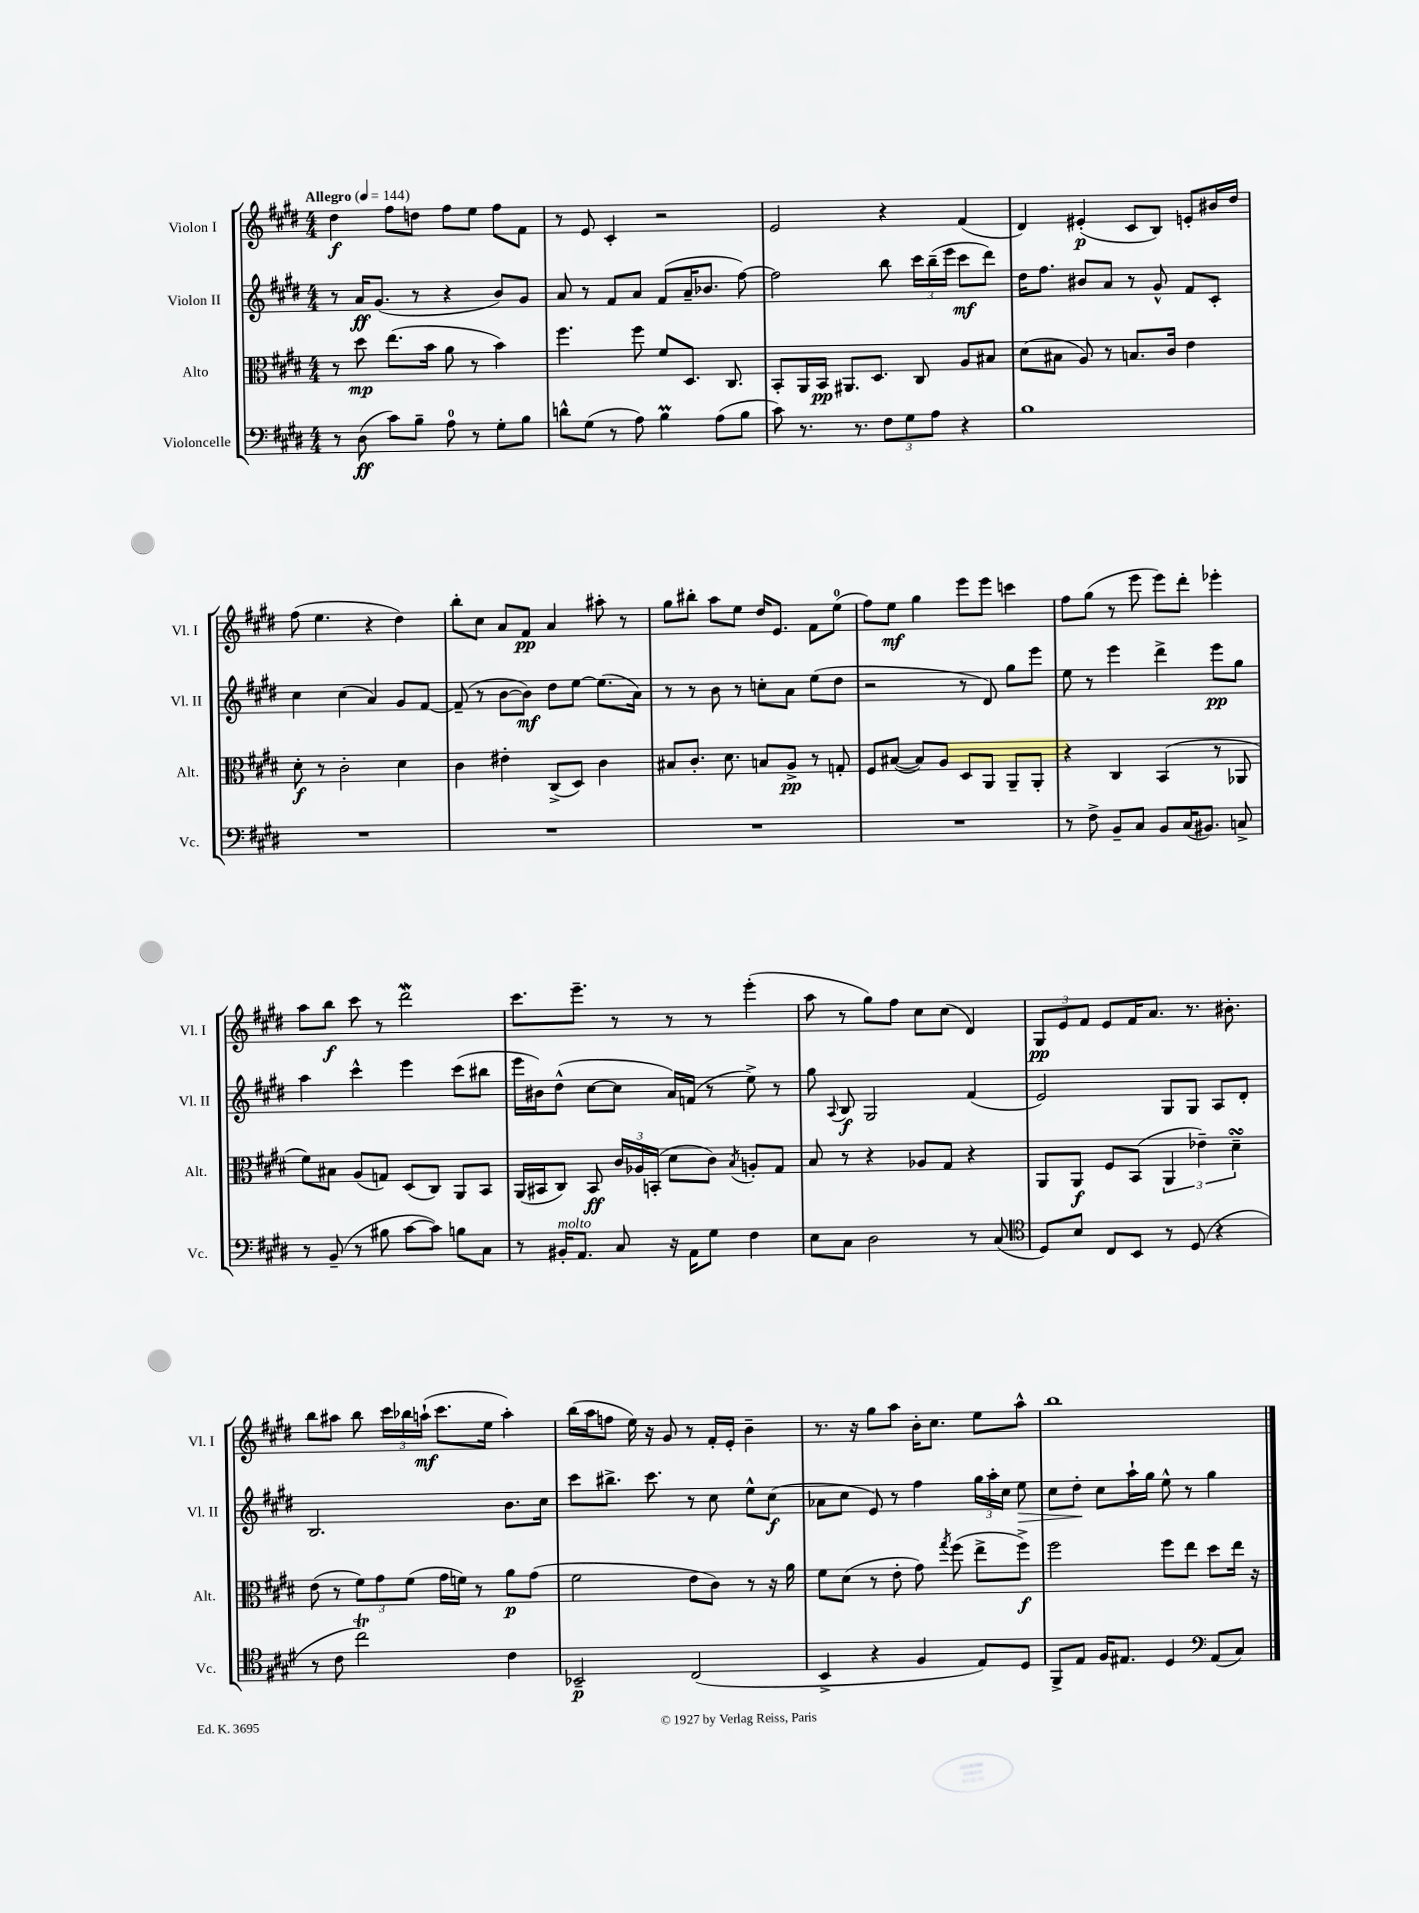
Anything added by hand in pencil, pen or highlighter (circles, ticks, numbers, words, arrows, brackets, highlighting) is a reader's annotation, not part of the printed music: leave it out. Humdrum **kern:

**kern	**dynam	**kern	**dynam	**kern	**dynam	**kern	**dynam
*part4	*part4	*part3	*part3	*part2	*part2	*part1	*part1
*staff4	*staff4	*staff3	*staff3	*staff2	*staff2	*staff1	*staff1
*I"Violoncelle	*	*I"Alto	*	*I"Violon II	*	*I"Violon I	*
*I'Vc.	*	*I'Alt.	*	*I'Vl. II	*	*I'Vl. I	*
*clefF4	*	*clefC3	*	*clefG2	*	*clefG2	*
*k[f#c#g#d#]	*	*k[f#c#g#d#]	*	*k[f#c#g#d#]	*	*k[f#c#g#d#]	*
*M4/4	*	*M4/4	*	*M4/4	*	*M4/4	*
*MM144	*	*MM144	*	*MM144	*	*MM144	*
=1	=1	=1	=1	=1	=1	=1	=1
!	!	!	!	!	!	!LO:TX:a:B:t=Allegro	!
8r	.	8r	.	8r	.	4dd#\	f
(8D#\	ff	8dd#\	mp	16a/KL	ff	.	.
.	.	.	.	(8.g#/J	.	.	.
8c#\L)	.	(8.ee\L	.	.	.	8ff#\L	.
8B~\J	.	.	.	8r	.	8ddn\J	.
.	.	16b\Jk	.	.	.	.	.
8A\	.	8a\	.	4r	.	8ff#\L	.
8r	.	8r	.	.	.	8ee\J	.
8G#'\L	.	4b\)	.	8b/L)	.	8ff#\L	.
8B\J	.	.	.	8g#/J	.	8f#\J	.
=2	=2	=2	=2	=2	=2	=2	=2
8dn^^\L	.	4.ff#\	.	8a/	.	8r	.
(8G#\J	.	.	.	8r	.	8e/	.
8r	.	.	.	8f#/L	.	4c#'/	.
8A\)	.	8ff#\	.	8a/J	.	.	.
4BM\	.	8f#/L	.	(8f#/L	.	2r	.
.	.	8.D#/J	.	16a~/K	.	.	.
.	.	.	.	8.b-X/J	.	.	.
(8A\L	.	.	.	.	.	.	.
.	.	8.C#/	.	.	.	.	.
8B\J	.	.	.	[8ff#\)	.	.	.
=3	=3	=3	=3	=3	=3	=3	=3
8c#\)	.	8BB'/L	.	2ff#\]	.	2e/	.
8.r	.	16AA/L	.	.	.	.	.
.	.	16BB/JJ	pp	.	.	.	.
.	.	8.AA#X/L	.	.	.	.	.
8.r	.	.	.	.	.	.	.
.	.	8.D#/J	.	.	.	.	.
12F#\L	.	.	.	8bb\	.	4r	.
12G#\	.	.	.	.	.	.	.
.	.	8C#/	.	24ccc#\LL	.	.	.
12A\J	.	.	.	(24bb~\	.	.	.
.	.	.	.	24eee\JJ	.	.	.
4r	.	8A/L	.	8ccc#\L	mf	(4f#/	.
.	.	8B#X/J	.	8ddd#\J)	.	.	.
=4	=4	=4	=4	=4	=4	=4	=4
1B	.	(8d#\L	.	16dd#\KL	.	4d#/)	.
.	.	.	.	8.ff#\J	.	.	.
.	.	8B#X\J	.	.	.	.	.
.	.	8A/)	.	8b#X/L	.	(4e#X'/	p
.	.	8r	.	8a/J	.	.	.
.	.	8.Bn/L	.	8r	.	8c#/L	.
.	.	.	.	8g#^^/	.	8B/J)	.
.	.	16c#/Jk	.	.	.	.	.
.	.	4e\	.	8f#/L	.	8en'/L	.
.	.	.	.	8c#'/J	.	16b#X/L	.
.	.	.	.	.	.	16dd#/JJ	.
!!LO:LB:g=z
=5	=5	=5	=5	=5	=5	=5	=5
1r	.	8d#'\	f	4cc#\	.	(8ff#\	.
.	.	8r	.	.	.	4.ee\	.
.	.	2c#'\	.	(4cc#\	.	.	.
.	.	.	.	4a/)	.	4r	.
.	.	4d#\	.	8g#/L	.	4dd#\)	.
.	.	.	.	[8f#/J	.	.	.
=6	=6	=6	=6	=6	=6	=6	=6
1r	.	4c#\	.	(8f#~/]	.	8bb'\L	.
.	.	.	.	8r	.	8cc#\J	.
.	.	4e#X'\	.	[8b\L	.	8a/L	.
.	.	.	.	8b\J])	mf	8f#/J	pp
.	.	(8C#^/L	.	8dd#\L	.	4a/	.
.	.	8D#/J)	.	[8ee\J	.	.	.
.	.	4c#\	.	(8.ee\L]	.	8aa#X'\	.
.	.	.	.	.	.	8r	.
.	.	.	.	16a\Jk)	.	.	.
=7	=7	=7	=7	=7	=7	=7	=7
1r	.	8B#X/L	.	8r	.	8gg#\L	.
.	.	8.c#'/J	.	8r	.	8bb#X'\J	.
.	.	.	.	8b\	.	8aa\L	.
.	.	8.d#\	.	.	.	.	.
.	.	.	.	8r	.	8ee\J	.
.	.	8Bn/L	.	8ccn'\L	.	16dd#/KL	.
.	.	.	.	.	.	8.e/J	.
.	.	8A^/J	pp	8a\J	.	.	.
.	.	8r	.	(8ee\L	.	8f#\L	.
.	.	8Gn'/	.	8dd#\J	.	(8ee\J	.
=8	=8	=8	=8	=8	=8	=8	=8
1r	.	8F#/L	.	2r	.	8ff#\L)	.
.	.	([8B#X/J	.	.	.	8ee\J	mf
.	.	8B#/L])	.	.	.	4gg#\	.
.	.	8A/J	.	.	.	.	.
.	.	8D#/L	.	8r	.	8eee\L	.
.	.	8AA/J	.	8d#/)	.	8eee\J	.
.	.	8AA~/L	.	8gg#\L	.	4cccn\	.
.	.	8AA'/J	.	8eee\J	.	.	.
=9	=9	=9	=9	=9	=9	=9	=9
8r	.	4r	.	8ee\	.	8ff#\L	.
8F#^\	.	.	.	8r	.	(8gg#\J	.
8BB~/L	.	4C#/	.	4eee\	.	8r	.
8C#/J	.	.	.	.	.	8eee\	.
8BB/L	.	(4BB/	.	4ddd#^\	.	8eee\L)	.
(16C#/K	.	.	.	.	.	8ddd#'\J	.
8.BB#X/J)	.	.	.	.	.	.	.
.	.	8r	.	8eee\L	pp	4eee-X'\	.
8Cn^/	.	8AA-X/	.	8gg#\J	.	.	.
!!LO:LB:g=z
=10	=10	=10	=10	=10	=10	=10	=10
8r	.	8f#\L)	.	4aa\	.	8aa\L	.
(8BB~/	.	8B#X\J	.	.	.	8bb\J	f
8r	.	(8A/L	.	4ccc#^^\	.	8ccc#\	.
8B#X\	.	8Gn/J)	.	.	.	8r	.
[8c#\L	.	(8D#/L	.	4eee\	.	2ddd#W\	.
8c#\J])	.	8C#/J)	.	.	.	.	.
8Bn\L	.	8AA/L	.	(8ccc#\L	.	.	.
8C#\J	.	8BB/J	.	8bb#X\J	.	.	.
=11	=11	=11	=11	=11	=11	=11	=11
8r	.	(16AA/LL	.	16eee\LL	.	8.ccc#\L	.
.	.	16BB#X/J	.	16b#X\J)	.	.	.
!LO:TX:a:i:t=molto	!	!	!	!	!	!	!
16BB#X'/KL	.	8C#/J)	.	(8dd#^^\J	.	.	.
8.AA/J	.	.	.	.	.	8.eee~\J	.
.	.	8BB#/	ff	[8cc#\L	.	.	.
8C#/	.	24c#/LL	.	8cc#\J]	.	8r	.
.	.	24A-X/	.	.	.	.	.
.	.	(24BBn'/JJ	.	.	.	.	.
16r	.	8d#\L	.	16a/LL)	.	8r	.
16AA\KL	.	.	.	(16fn/JJ	.	.	.
8G#\J	.	8c#\J)	.	8r	.	8r	.
.	.	8qB/	.	.	.	.	.
4F#\	.	8An'/L	.	8ee^\)	.	(4eee'\	.
.	.	8G#/J	.	8r	.	.	.
=12	=12	=12	=12	=12	=12	=12	=12
8E\L	.	8B/	.	8gg#\	.	8aa\	.
.	.	.	.	8qqA/	.	.	.
8C#\J	.	8r	.	8B/	f	8r	.
2D#\	.	4r	.	2G#/	.	8gg#\L)	.
.	.	.	.	.	.	8ff#\J	.
.	.	8A-X/L	.	.	.	8cc#\L	.
.	.	8G#/J	.	.	.	(8cc#\J	.
8r	.	4r	.	(4f#/	.	4d#/)	.
(8C#/	.	.	.	.	.	.	.
=13	=13	=13	=13	=13	=13	=13	=13
*clefC4	*	*	*	*	*	*	*
8D#/L)	.	8AA/L	.	2e/)	.	12G#/L	pp
.	.	.	.	.	.	12e/	.
8B/J	.	8AA/J	f	.	.	.	.
.	.	.	.	.	.	12f#/J	.
8C#/L	.	8F#/L	.	.	.	8e/L	.
8BB/J	.	(8BB/J	.	.	.	16f#/K	.
.	.	.	.	.	.	8.a/J	.
8r	.	6AA/	.	8G#/L	.	.	.
(8D#/	.	.	.	8G#/J	.	8.r	.
.	.	6e-X~\)	.	.	.	.	.
4r	.	.	.	8A/L	.	.	.
.	.	.	.	.	.	8.b#X'\	.
.	.	6d#sSsS~\	.	.	.	.	.
.	.	.	.	8d#'/J	.	.	.
!!LO:LB:g=z
=14	=14	=14	=14	=14	=14	=14	=14
8r	.	(8e\	.	2.B/	.	8bb\L	.
8c#\	.	8r	.	.	.	8aa#X\J	.
2cc#T\)	.	12f#\L)	.	.	.	8bb\	.
.	.	12g#\	.	.	.	.	.
.	.	.	.	.	.	24ccc#\LL	.
.	.	(12f#\J	.	.	.	24bb-X\	.
.	.	.	.	.	.	(24aan`\JJ	mf
.	.	16g#\LL	.	.	.	8.ccc#\L	.
.	.	16fn\JJ)	.	.	.	.	.
.	.	8r	.	.	.	.	.
.	.	.	.	.	.	16ee\Jk	.
4c#\	.	8a\L	p	8.b\L	.	4aa'\)	.
.	.	(8g#\J	.	.	.	.	.
.	.	.	.	16cc#\Jk	.	.	.
=15	=15	=15	=15	=15	=15	=15	=15
2BB-X~/	p	2f#\	.	8ccc#\L	.	(16bb\LL	.
.	.	.	.	.	.	16aa\J	.
.	.	.	.	8.bb#X^\J	.	8ffn\J	.
.	.	.	.	.	.	16ee\)	.
.	.	.	.	8.ccc#\	.	16r	.
.	.	.	.	.	.	8g#/	.
(2C#/	.	8e\L	.	8r	.	8r	.
.	.	8c#\J)	.	8cc#\	.	16f#'/LL	.
.	.	.	.	.	.	16e'/JJ	.
.	.	8r	.	8ee^^\L	.	4b~\	.
.	.	16r	.	(8cc#\J	f	.	.
.	.	16a\	.	.	.	.	.
=16	=16	=16	=16	=16	=16	=16	=16
4BB^/	.	8f#\L	.	8a-X\L	.	8.r	.
.	.	(8d#\J	.	8cc#\J	.	.	.
.	.	.	.	.	.	16r	.
4r	.	8r	.	8e/)	.	8gg#\L	.
.	.	8e'\	.	8r	.	8aa\J	.
4F#/	.	8g#\)	.	4ff#\	.	16b'\KL	.
.	.	.	.	.	.	8.cc#\J	.
.	.	8qgg#/	.	.	.	.	.
.	.	(8ff#\	.	.	.	.	.
8E/L)	.	8ee^\L	.	24gg#\LL	.	8ee\L	.
.	.	.	.	24aa'\	.	.	.
.	.	.	.	24cc#\JJ	.	.	.
!	!	!	!	!	!LO:HP:b	!	!
8D#/J	.	8ff#^\J)	f	8ee\	>	8aa^^\J	.
=17	=17	=17	=17	=17	=17	=17	=17
8FF#^/L	.	2ff#\	.	8cc#\L	.	1bb	.
8E/J	.	.	.	8dd#'\J	.	.	.
16F#/KL	.	.	.	8cc#\L	]	.	.
8.E#X/J	.	.	.	.	.	.	.
.	.	.	.	16aa`\L	.	.	.
.	.	.	.	16gg#\JJ	.	.	.
4D#/	.	8ff#\L	.	8ee^^\	.	.	.
.	.	8ee\J	.	8r	.	.	.
*clefF4	*	*	*	*	*	*	*
(8AA/L	.	8dd#\L	.	4gg#\	.	.	.
8C#/J)	.	16ee\Jk	.	.	.	.	.
.	.	16r	.	.	.	.	.
==	==	==	==	==	==	==	==
*-	*-	*-	*-	*-	*-	*-	*-
